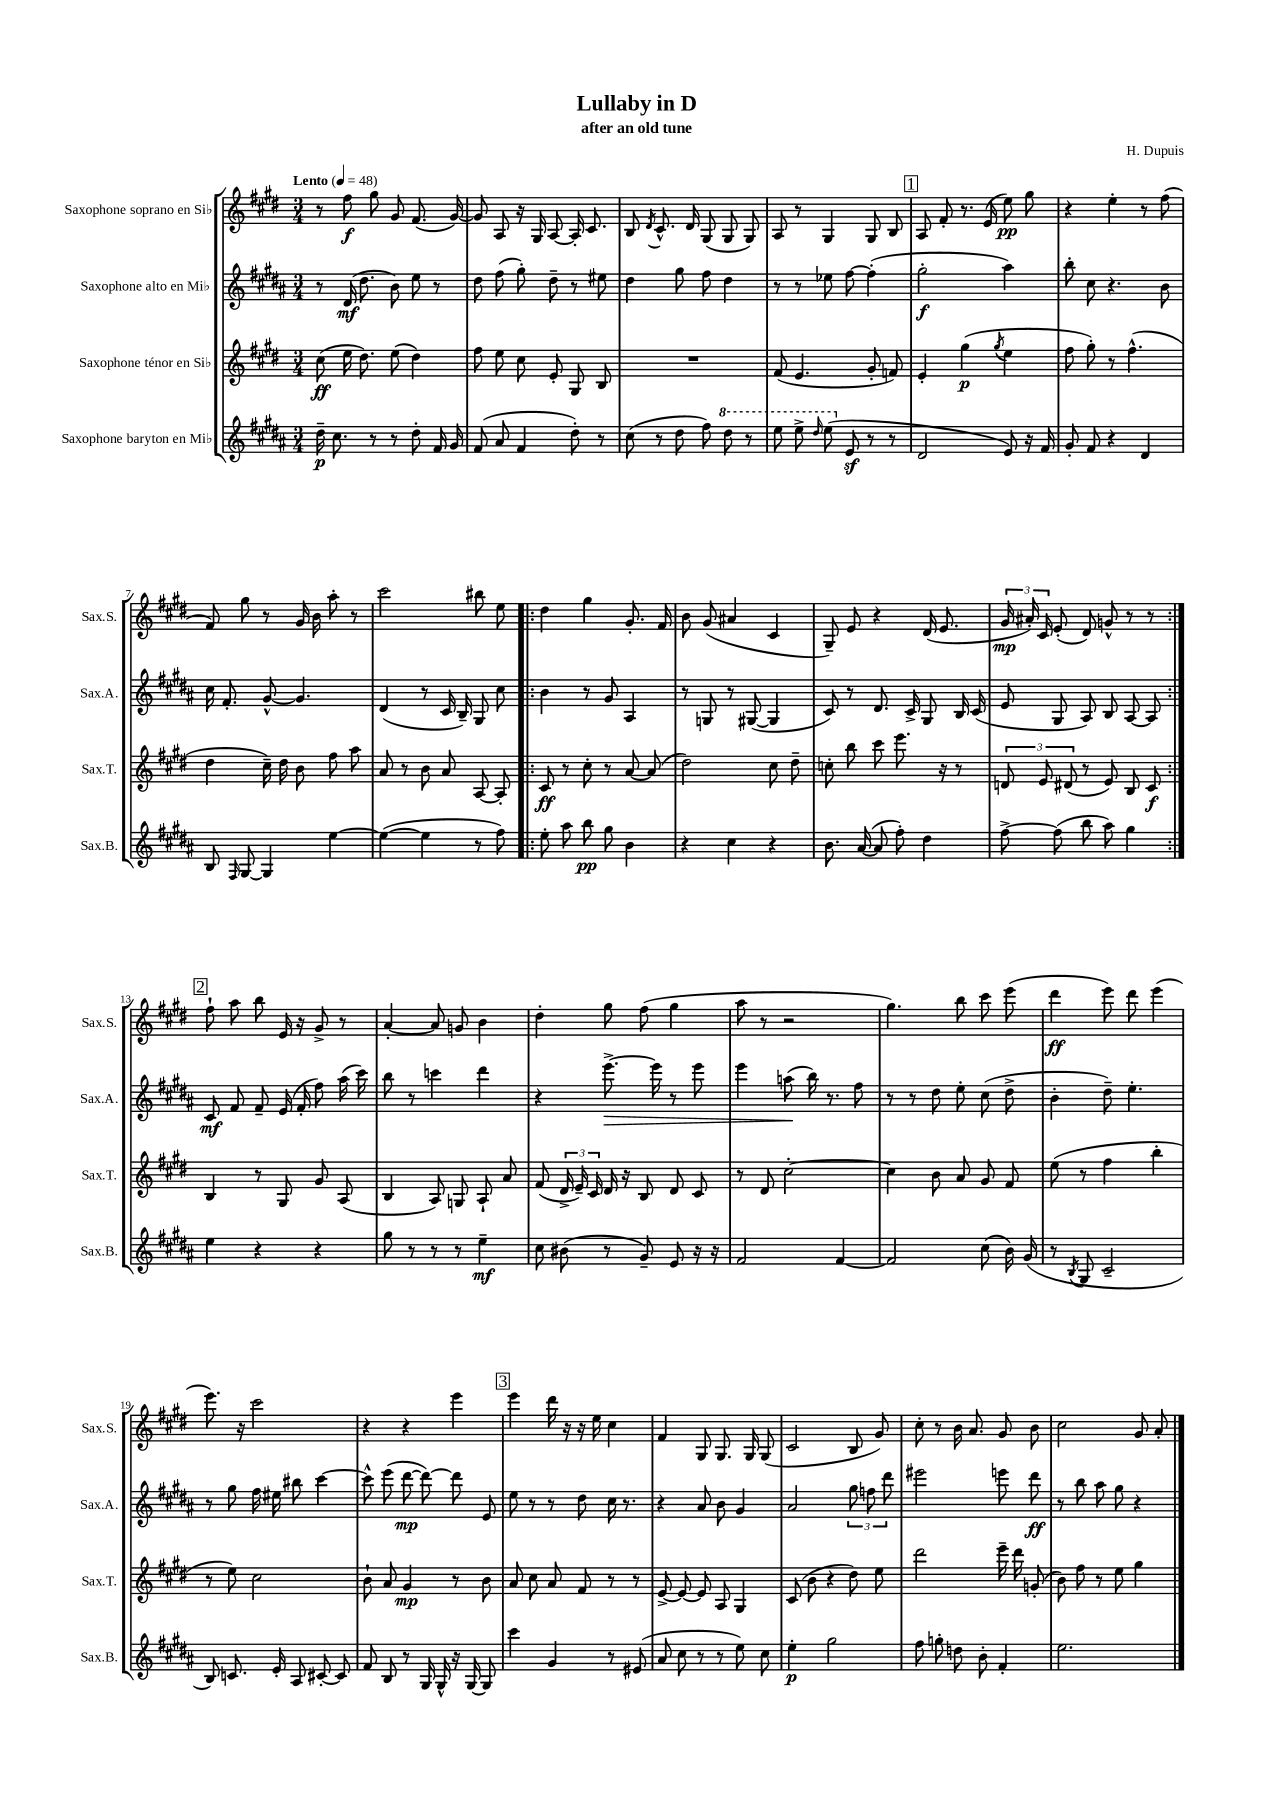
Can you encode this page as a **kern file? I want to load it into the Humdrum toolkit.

**kern	**kern	**kern	**kern
*staff4	*staff3	*staff2	*staff1
*clefG2	*clefG2	*clefG2	*clefG2
*k[f#c#g#d#a#]	*k[f#c#g#d#]	*k[f#c#g#d#a#]	*k[f#c#g#d#]
*M3/4	*M3/4	*M3/4	*M3/4
*MM48	*MM48	*MM48	*MM48
16dd#~	(8cc#	8r	8r
8.cc#	.	.	.
.	16ee	(16d#	8ff#
.	8.dd#)	8.dd#	.
8r	.	.	8gg#
8r	(8ee	8b)	8g#
8dd#'	4dd#)	8ee	(8.f#
16f#	.	8r	.
16g#	.	.	[16g#)
=	=	=	=
(8f#	8ff#	8dd#	8g#]
8a#	8ee	(8ff#	8A
4f#	8cc#	8gg#')	16r
.	.	.	16G#
.	8e'	8dd#~	[8A
8dd#')	8G#	8r	16A']
.	.	.	8.c#
8r	8B	8ee#	.
=	=	=	=
(8cc#	2.r	4dd#	8B
.	.	.	8qd#
8r	.	.	8.c#^^
8dd#	.	8gg#	.
.	.	.	16d#
8ff#)	.	8ff#	(8G#
8ddd#	.	4dd#	8G#
8r	.	.	8G#)
=	=	=	=
8eee	(8f#	8r	8A
8eee^	4.e	8r	8r
16qqddd#	.	.	.
(8eee	.	8ee-	4G#
8e	.	[8ff#	.
8r	8g#'	(4ff#']	8G#
8r	8f)	.	8B
=	=	=	=
2d#	4e'	2gg#'	8A
.	.	.	8f#'
.	(4gg#	.	8.r
.	.	.	(16e
.	8qgg#	.	.
8e)	4ee	4aa#)	8ee)
16r	.	.	8gg#
16f#	.	.	.
=	=	=	=
8g#'	8ff#	8bb'	4r
8f#	8gg#')	8cc#	.
4r	8r	4.r	4ee'
.	(4.ff#^^	.	.
4d#	.	.	8r
.	.	8b	(8ff#
=	=	=	=
8B	4dd#	16cc#	8f#)
.	.	8.f#'	.
16qqF#	.	.	.
[8G#	.	.	8gg#
4G#]	16cc#~)	[8g#^^	8r
.	16dd#	.	.
.	8b	4.g#]	16g#
.	.	.	16b
[4ee	8ff#	.	8aa'
.	8aa	.	8r
=	=	=	=
(4ee_	8a	(4d#	2ccc#
.	8r	.	.
4ee]	8b	8r	.
.	8a	16c#	.
.	.	16B~)	.
8r	[8A	8G#	8bb#
8ff#)	8A']	8cc#	8ee
=!|:	=!|:	=!|:	=!|:
8ee'	8c#	4b	4dd#
8aa#	8r	.	.
8bb	8cc#'	8r	4gg#
8gg#	8r	8g#	.
4b	[8a	4A#	8.g#'
.	(8a]	.	.
.	.	.	16f#
=	=	=	=
4r	2dd#)	8r	8b
.	.	8G	(8g#
4cc#	.	8r	4a#
.	.	([8G#	.
4r	8cc#	4G#]	4c#
.	8dd#~	.	.
=	=	=	=
8.b	8cc'	8c#)	8G#~)
.	8bb	8r	8e
([16a#	.	.	.
8a#]	8ccc#	8.d#	4r
8ff#')	8.eee	.	.
.	.	16c#^	.
4dd#	.	8G#	(16d#
.	16r	.	8.e
.	8r	16B	.
.	.	(16c#	.
=	=	=	=
[8ff#^	12d	8e	24g#
.	.	.	24a#')
.	12e	.	24c#
(8ff#]	.	8G#	(8e'
.	(12d#	.	.
8bb	8r	8A#)	8d#)
8aa#)	8e)	8B	8g^^
4gg#	8B	[8A#	8r
.	8c#	8A#]	8r
=:|!	=:|!	=:|!	=:|!
4ee	4B	8c#	8ff#`
.	.	8f#	8aa
4r	8r	8f#~	8bb
.	8G#	(16e	16e
.	.	16f#'	16r
4r	8g#	8ff#)	8g#^
.	(8A	(16aa#	8r
.	.	16ccc#)	.
=	=	=	=
8gg#	4B	8bb	[4a'
8r	.	8r	.
8r	8A)	4ccc	8a]
8r	8G	.	8g
4ee~	8A`	4ddd#	4b
.	8a	.	.
=	=	=	=
8cc#	(8f#	4r	4dd#'
(8b#	24d#^	.	.
.	24e~)	.	.
.	24c#	.	.
8r	16d#	[8.eee^	8gg#
.	16r	.	.
8g#~)	8B	.	(8ff#
.	.	16eee]	.
8e	8d#	8r	4gg#
16r	8c#	8eee	.
16r	.	.	.
=	=	=	=
2f#	8r	4eee	8aa
.	8d#	.	8r
.	[2cc#'	(8aa	2r
.	.	16bb)	.
.	.	8.r	.
[4f#	.	.	.
.	.	8ff#	.
=	=	=	=
2f#]	4cc#]	8r	4.gg#)
.	.	8r	.
.	8b	8dd#	.
.	8a	8ee'	8bb
(8cc#	8g#	(8cc#	8ccc#
16b)	8f#	8dd#^	(8eee
(16g#	.	.	.
=	=	=	=
8r	(8ee	4b'	4ddd#
8qB	.	.	.
8G#	8r	.	.
2c#~	4ff#	8dd#~)	8eee)
.	.	4.ee'	8ddd#
.	4bb'	.	(4eee
=	=	=	=
8B)	8r	8r	8.eee)
8.c	8ee)	8gg#	.
.	.	.	16r
.	2cc#	16ff#	2ccc#
16e'	.	16ee#	.
8A#	.	8bb#	.
[8c#'	.	[4ccc#	.
8c#]	.	.	.
=	=	=	=
8f#	8b`	8ccc#^^]	4r
8B	8a	(8eee	.
8r	4g#	[8ddd#	4r
16G#	.	8ddd#_)	.
16G#^^	.	.	.
16r	8r	8ddd#]	4eee
[16G#	.	.	.
8G#]	8b	8e	.
=	=	=	=
4ccc#	8a	8ee	4eee
.	8cc#	8r	.
4g#	8a	8r	16ddd#
.	.	.	16r
.	8f#	8dd#	16r
.	.	.	16ee
8r	8r	16cc#	4cc#
.	.	8.r	.
(8e#	8r	.	.
=	=	=	=
8a#	[8e^	4r	4f#
8cc#	8e_	.	.
8r	8e]	8a#	8G#
8r	8A	8b	8.G#
8ee)	4G#	4g#	.
.	.	.	16G#
8cc#	.	.	(8G#
=	=	=	=
4ee'	(8c#	2a#	2c#
.	8b	.	.
2gg#	4r	.	.
.	8dd#)	12gg#	8B
.	.	12ff	.
.	8ee	.	8g#)
.	.	12ddd#	.
=	=	=	=
8ff#	2ddd#	2eee#	8cc#'
8gg'	.	.	8r
8dd	.	.	16b
.	.	.	8.a
8b'	.	.	.
4f#'	16eee~	8eee	8g#
.	16ddd#	.	.
.	(8g'	8ddd#	8b
=	=	=	=
2.ee	8b)	8r	2cc#
.	8ff#	8bb	.
.	8r	8aa#	.
.	8ee	8gg#	.
.	4gg#	4r	8g#
.	.	.	8a'
==	==	==	==
*-	*-	*-	*-
